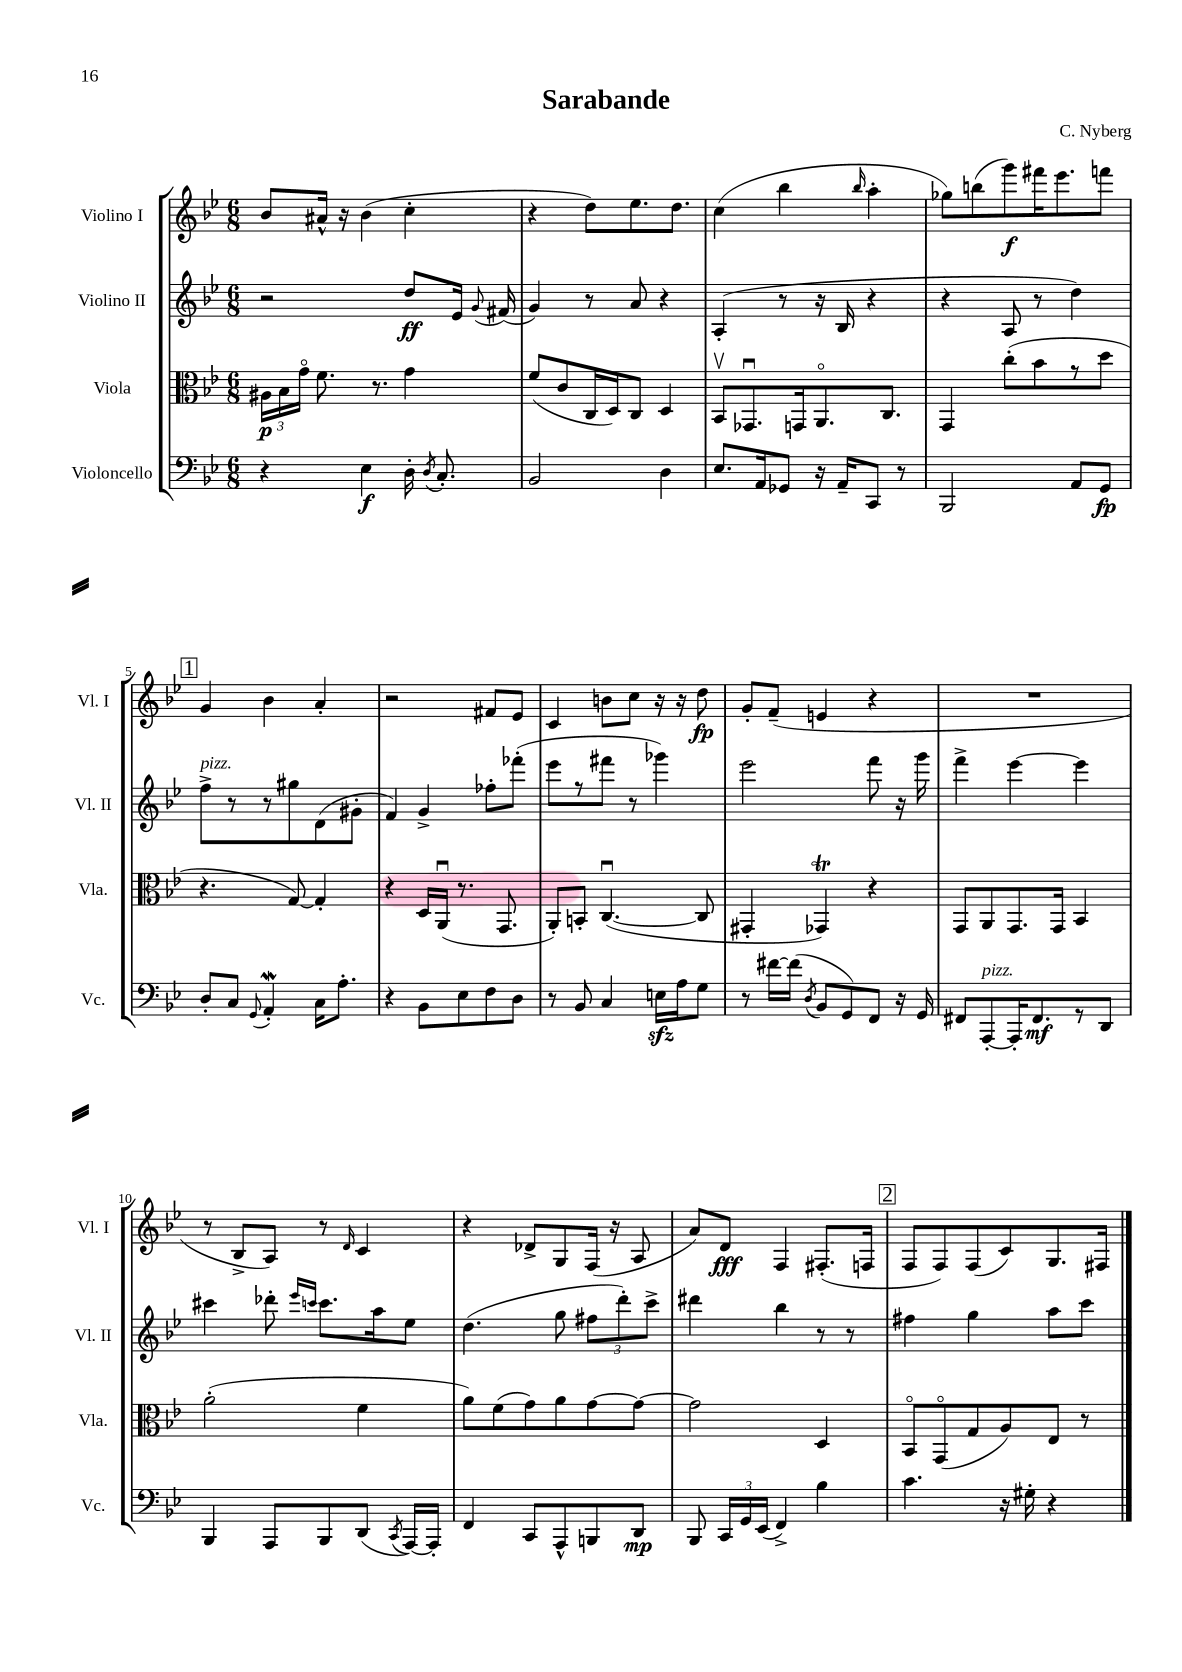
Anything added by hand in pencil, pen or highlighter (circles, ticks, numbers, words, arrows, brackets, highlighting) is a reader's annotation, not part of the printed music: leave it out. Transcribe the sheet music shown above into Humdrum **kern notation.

**kern	**kern	**kern	**kern
*staff4	*staff3	*staff2	*staff1
*clefF4	*clefC3	*clefG2	*clefG2
*k[b-e-]	*k[b-e-]	*k[b-e-]	*k[b-e-]
*M6/8	*M6/8	*M6/8	*M6/8
4r	24A#\LL	2r	8b-/L
.	24B-\	.	.
.	24go\JJ	.	.
.	8.f\	.	16a#^^/Jk
.	.	.	16r
4E-\	.	.	(4b-\
.	8.r	.	.
16D'\	4g\	8dd/L	4cc'\
8qD/	.	.	.
8.C'/	.	.	.
.	.	16e-/Jk	.
.	.	8qqg/	.
.	.	(16f#/	.
=	=	=	=
2BB-/	(8f/L	4g/)	4r
.	8c/	.	.
.	16C/L	8r	8dd\L)
.	16D/J)	.	.
.	8C/J	8a/	8.ee-\
4D\	4D/	4r	.
.	.	.	8.dd\J
=	=	=	=
8.E-/L	8BB-v/L	(4A'/	(4cc\
.	8.GG-u/	.	.
16AA/k	.	.	.
8GG-/J	.	8r	4bb-\
.	16GG/k	.	.
16r	8.AAo/	16r	.
16AA~/LK	.	16B-/	.
.	.	.	16qqbb-/
8CC/J	.	4r	4aa'\
.	8.C/J	.	.
8r	.	.	.
=	=	=	=
2BBB-/	4GG/	4r	8gg-\L)
.	.	.	(8bb\
.	(8cc'\L	8A/	8ggg\)
.	8b-\	8r	16fff#\K
.	.	.	8.eee-\
8AA/L	8r	4dd\)	.
8GG/J	8dd\J	.	8fff\J
=	=	=	=
8D'/L	4.r	8ff^\L	4g/
8C/J	.	8r	.
8qqGG/	.	.	.
4AA'/	.	8r	4b-\
.	[8G/)	8gg#\	.
16C\LK	4G'/]	(8d\	4a'/
8.A'\J	.	.	.
.	.	8g#'\J	.
=	=	=	=
4r	4r	4f/)	2r
8BB-\L	16D/LL	4g^/	.
.	(16AAu/JJ	.	.
8E-\	8.r	.	.
8F\	.	8ff-'\L	8f#/L
.	8.GG/	.	.
8D\J	.	(8fff-'\J	8e-/J
=	=	=	=
8r	8AA'/L)	8eee-\L	4c/
8BB-/	8BB'/J	8r	.
4C/	([4.Cu/	8fff#\J	8b\L
.	.	8r	8cc\J
16E\LL	.	4ggg-\)	16r
16A\J	.	.	16r
8G\J	8C/]	.	8dd\
=	=	=	=
8r	4GG#'/	2eee-\	8g'/L
[16f#\LL	.	.	(8f~/J
(16f#\]JJ	.	.	.
8qD/	.	.	.
8BB-/L	4GG-/)	.	4e/
8GG/)	.	.	.
8FF/J	4r	8fff\	4r
16r	.	16r	.
16GG/	.	16ggg\	.
=	=	=	=
8FF#/L	8GG/L	4fff^\	2.r
[8AAA'/	8AA/	.	.
16AAA'/]K	8.GG/	[4eee-\	.
8.FF#/	.	.	.
.	16GG/Jk	.	.
8r	4BB-/	4eee-\]	.
8DD/J	.	.	.
=	=	=	=
4BBB-/	(2a'\	4ccc#\	8r
.	.	.	8B-^/L
8AAA/L	.	8ddd-'\	8A/J)
.	.	16qqeee-/LL	.
.	.	16qqccc/JJ	.
8BBB-/	.	8.ccc\L	8r
.	.	.	16qqd/
(8DD/J	4f\	.	4c/
.	.	16aa\k	.
8qCC/	.	.	.
[16AAA/LL)	.	8ee-\J	.
16AAA'/]JJ	.	.	.
=	=	=	=
4FF/	8a\L)	(4.dd\	4r
.	(8f\	.	.
8CC/L	8g\)	.	8d-^/L
8AAA^^/	8a\	8gg\	8G/
8BBB/	[8g\	12ff#\L	(16F/Jk
.	.	.	16r
.	.	12ddd'\)	.
8DD/J	8g\_J	.	8A/
.	.	12ccc^\J	.
=	=	=	=
8BBB-/	2g\]	4ddd#\	8a/L)
24CC/LL	.	.	8d/J
24GG/	.	.	.
(24EE-/JJ	.	.	.
4FF^/)	.	4bb-\	4F/
4B-\	4D/	8r	(8.F#'/L
.	.	8r	.
.	.	.	16F/Jk
=	=	=	=
4.c\	8BB-o/L	4ff#\	8F/L
.	(8GGo/	.	8F/)
.	8G/	4gg\	(8F/
16r	8A/)	.	8c/)
16G#'\	.	.	.
4r	8E-/J	8aa\L	8.G/
.	8r	8ccc\J	.
.	.	.	16F#/Jk
==	==	==	==
*-	*-	*-	*-
